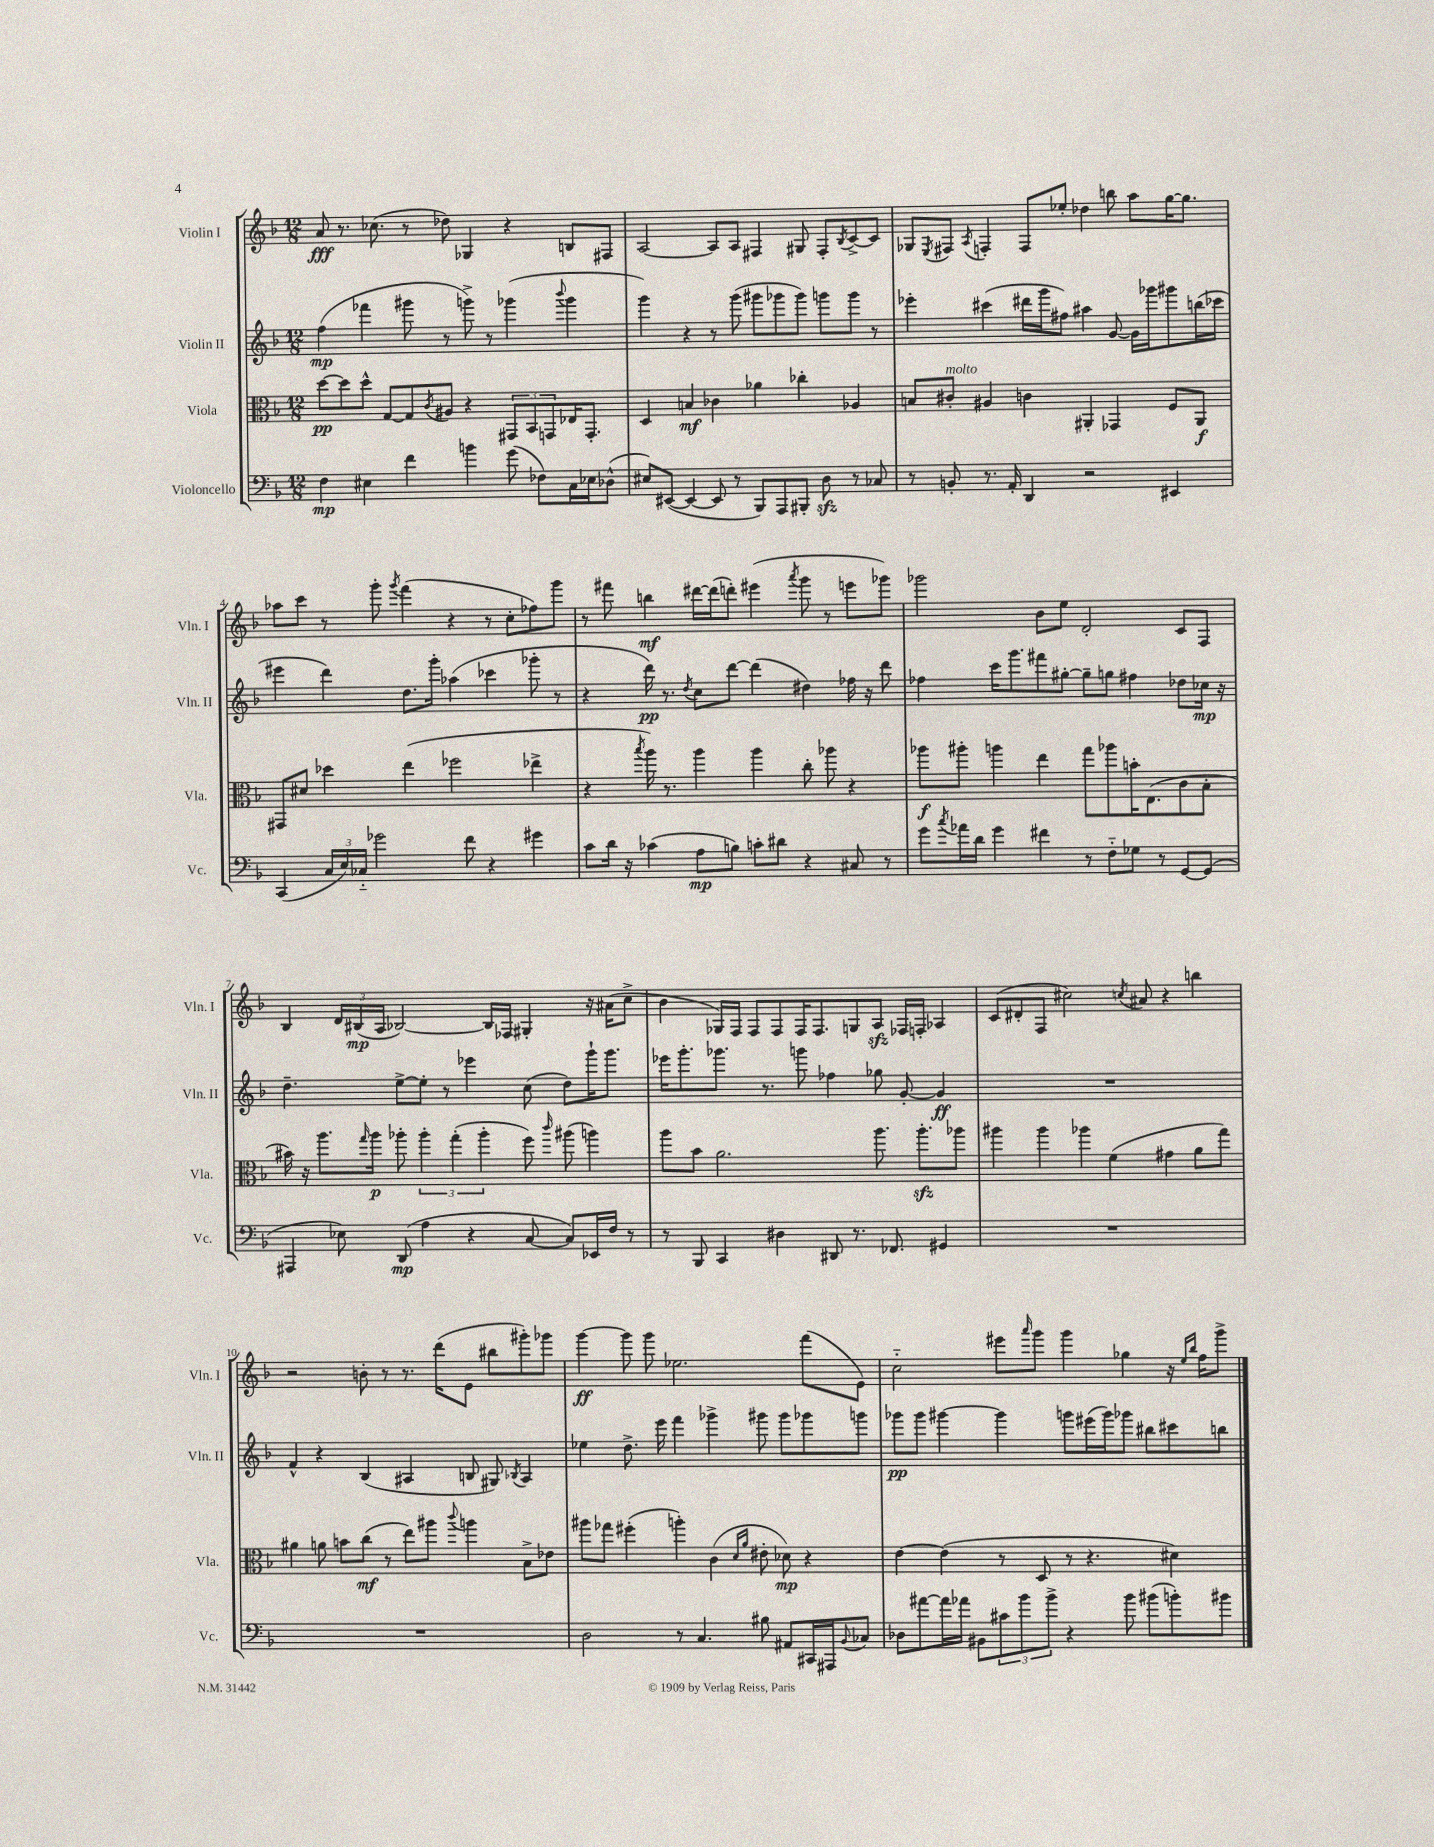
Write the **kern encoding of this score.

**kern	**kern	**kern	**kern
*staff4	*staff3	*staff2	*staff1
*clefF4	*clefC3	*clefG2	*clefG2
*k[b-]	*k[b-]	*k[b-]	*k[b-]
*M12/8	*M12/8	*M12/8	*M12/8
4F	[8dd	(4ff	8a
.	8dd]	.	8.r
4E#	8dd^^	4fff-	.
.	.	.	(8.cc-
.	[8G	.	.
4f	8G]	8ggg#	8r
.	8qc	.	.
.	8A#	8r	8dd-)
4b	4r	8ggg^)	4G-
.	.	8r	.
(8g	12GG#	(4ggg-	4r
.	12BB-	.	.
8F-)	.	.	.
.	12GG	.	.
.	.	8qqbbb-	.
16C	16E-	4ggg-	8B
16E-	8.GG'	.	.
(8D-^^	.	.	8F#
=	=	=	=
8E#)	4D	4ggg)	[2A
([8EE#	.	.	.
4EE#_	4B	4r	.
8EE#]	4c-	8r	8A]
8r	.	(8ggg	8A
8BBB-)	4a-	8ggg#	4F#
8AAA	.	8ggg-	.
8BBB#'	4cc-'	8ggg-)	8G#
8D	.	8ggg	8F#'
.	.	.	8qB-
8r	4A-	8ggg	[8c^
8C-	.	8r	8c]
=	=	=	=
8r	8B	4eee-'	8G-
.	.	.	8qE
8BB'	8c#'	.	8F#
.	.	.	8qA
8.r	4A#	(4ccc#	4F'
16AA'	.	.	.
4DD	4c	16ddd#	8F
.	.	16ggg	.
.	.	8ff#)	8ee-'
2r	4AA#'	4aa#	4dd-
.	4GG-	[8g	8bb
.	.	16g]	8aa
.	.	16ggg-	.
4EE#	8F	8ggg#	[16gg
.	.	.	8.gg]
.	8AA#	(16bb	.
.	.	16ccc-	.
=	=	=	=
(4CC	8GG#	4eee#	8aa-
.	8d#	.	8ccc
24C	4dd-	4ddd)	8r
24E)	.	.	.
24C-'~	.	.	.
2g-	.	.	8ggg'
.	.	.	8qggg
.	(4ee	8.dd	(4fff
.	.	16ggg'	.
.	2ff-	(4aa-	4r
8f	.	.	.
4r	.	4ccc-	8r
.	.	.	8cc'
4g#	4ee-^	8ggg-'	8ff-)
.	.	8r	8ggg
=	=	=	=
8c	4r	4r	8r
16d	.	.	8fff#
16r	.	.	.
.	8qbb-	.	.
(4c-	16aa)	16ddd)	4bb
.	8.r	8.r	.
.	.	8qdd	.
8A	4aa	8cc	[16ddd#
.	.	.	(16ddd#]
8B)	.	[8ddd	8ddd')
8c'	4aa	(4ddd]	(4eee#
8d#	.	.	.
.	.	.	8qaaa
4r	8cc'	4dd#)	8ggg
.	8aa-	.	8r
8C#	4r	16ff-	8eee
.	.	16r	.
8r	.	8ddd	8ggg-)
=	=	=	=
8g	8aa-	4ff-	2ggg-
8qcc	.	.	.
16a-	8aa#'	.	.
16d	.	.	.
4g	4aa	16ccc	.
.	.	8.ggg	.
4f#	4ee	8fff#	8b-
.	.	[8gg#'	8ee
8r	8gg	8gg#~]	2d'
8F'~	8aa-	8gg	.
8G-	16b'	4ff#	.
.	(8.E	.	.
8r	.	.	.
[8GG	8c	8dd-	8c
(8GG]	8B-'	16cc-	8F
.	.	16r	.
=	=	=	=
4AAA#	16b#)	4.dd~	4B-
.	16r	.	.
.	8.aa	.	.
8E-)	.	.	24d
.	.	.	(24B#
.	16qqgg	.	.
.	16aa	.	.
.	.	.	24A
(8DD	8aa-'	[8ee^	[2B-)
4A	6aa-'	8ee']	.
.	.	8r	.
.	(6gg'	.	.
4r	.	4eee-	.
.	6aa-'	.	.
.	.	.	16B-]
.	.	.	16F-
[8C	8ff)	(8cc	4G#'
.	16qqccc	.	.
8C])	(8aa#	8dd)	.
16EE-	4aa)	16ggg`	16r
16F	.	8.ggg	(16a#
8r	.	.	8cc^
=	=	=	=
8r	8aa	16eee-	4b-
.	.	8.ggg'	.
8BBB-	8b-	.	.
4CC	2.a	8.ggg-	16G-)
.	.	.	16F
.	.	.	8F
.	.	8.r	.
4D#	.	.	8F
.	.	8ggg	16F
.	.	.	8.F
8DD#	.	4ff-	.
8.r	.	.	8G
.	8.aa	8gg-	8A
8.FF-	.	.	.
.	.	[8g'	16F-
.	8.aa'	.	16F'
4GG#	.	4g]	4A-
.	8aa-	.	.
=	=	=	=
1.r	4aa#	1.r	(8c
.	.	.	8d#'
.	4aa#	.	8F
.	.	.	2cc#)
.	4aa-	.	.
.	(4f	.	.
.	.	.	8qcc
.	.	.	8a#
.	4g#	.	4r
.	8a	.	4bb
.	8gg)	.	.
=	=	=	=
1.r	4a#	4f^^	2r
.	8a	4r	.
.	8b	.	.
.	(8cc	(4B-	8b'
.	8r	.	8r
.	8ee)	4A#	8.r
.	8aa#	.	.
.	.	.	(16ddd
.	8qqccc	.	.
.	4aa	8B	8e
.	.	8G#)	8bb#
.	.	8qB-	.
.	8B-^	4A#	8ggg#')
.	8e-	.	8ggg-
=	=	=	=
2D	8aa#	4ee-	[4ggg
.	8gg-	.	.
.	(4ff#'	8.dd^	8ggg]
.	.	.	8ggg
.	.	16eee	.
8r	4aa')	4fff	2.ee-
4.C	.	.	.
.	(4c	4ggg-^	.
.	16qqd	.	.
.	16qqa	.	.
8B#	8e#'	8ggg#	.
8AA#	8d-)	8ggg#	.
16CC#	4r	8ggg-	(8fff
16AAA#	.	.	.
8qqBB-	.	.	.
8C-	.	8ggg	8e)
=	=	=	=
8D-	[4e	8ggg-	2cc'~
[8a#	.	8ggg-	.
16a#]	(4e]	[4ggg#	.
16a-	.	.	.
8BB#	.	.	.
12c#	8r	4ggg#]	8eee#
12b-	.	.	.
.	.	.	16qqaaa
.	8D	.	8ggg
12b-^	.	.	.
4r	8r	8ggg	4ggg
.	4.r	(16eee#	.
.	.	16ggg)	.
8b-	.	8ggg-	4gg-
(8b#	.	8bb#	.
8b')	4d#)	8ccc#	16r
.	.	.	16qqee
.	.	.	16qqbb-
.	.	.	16ff
8b#	.	8bb	8ggg^
==	==	==	==
*-	*-	*-	*-
